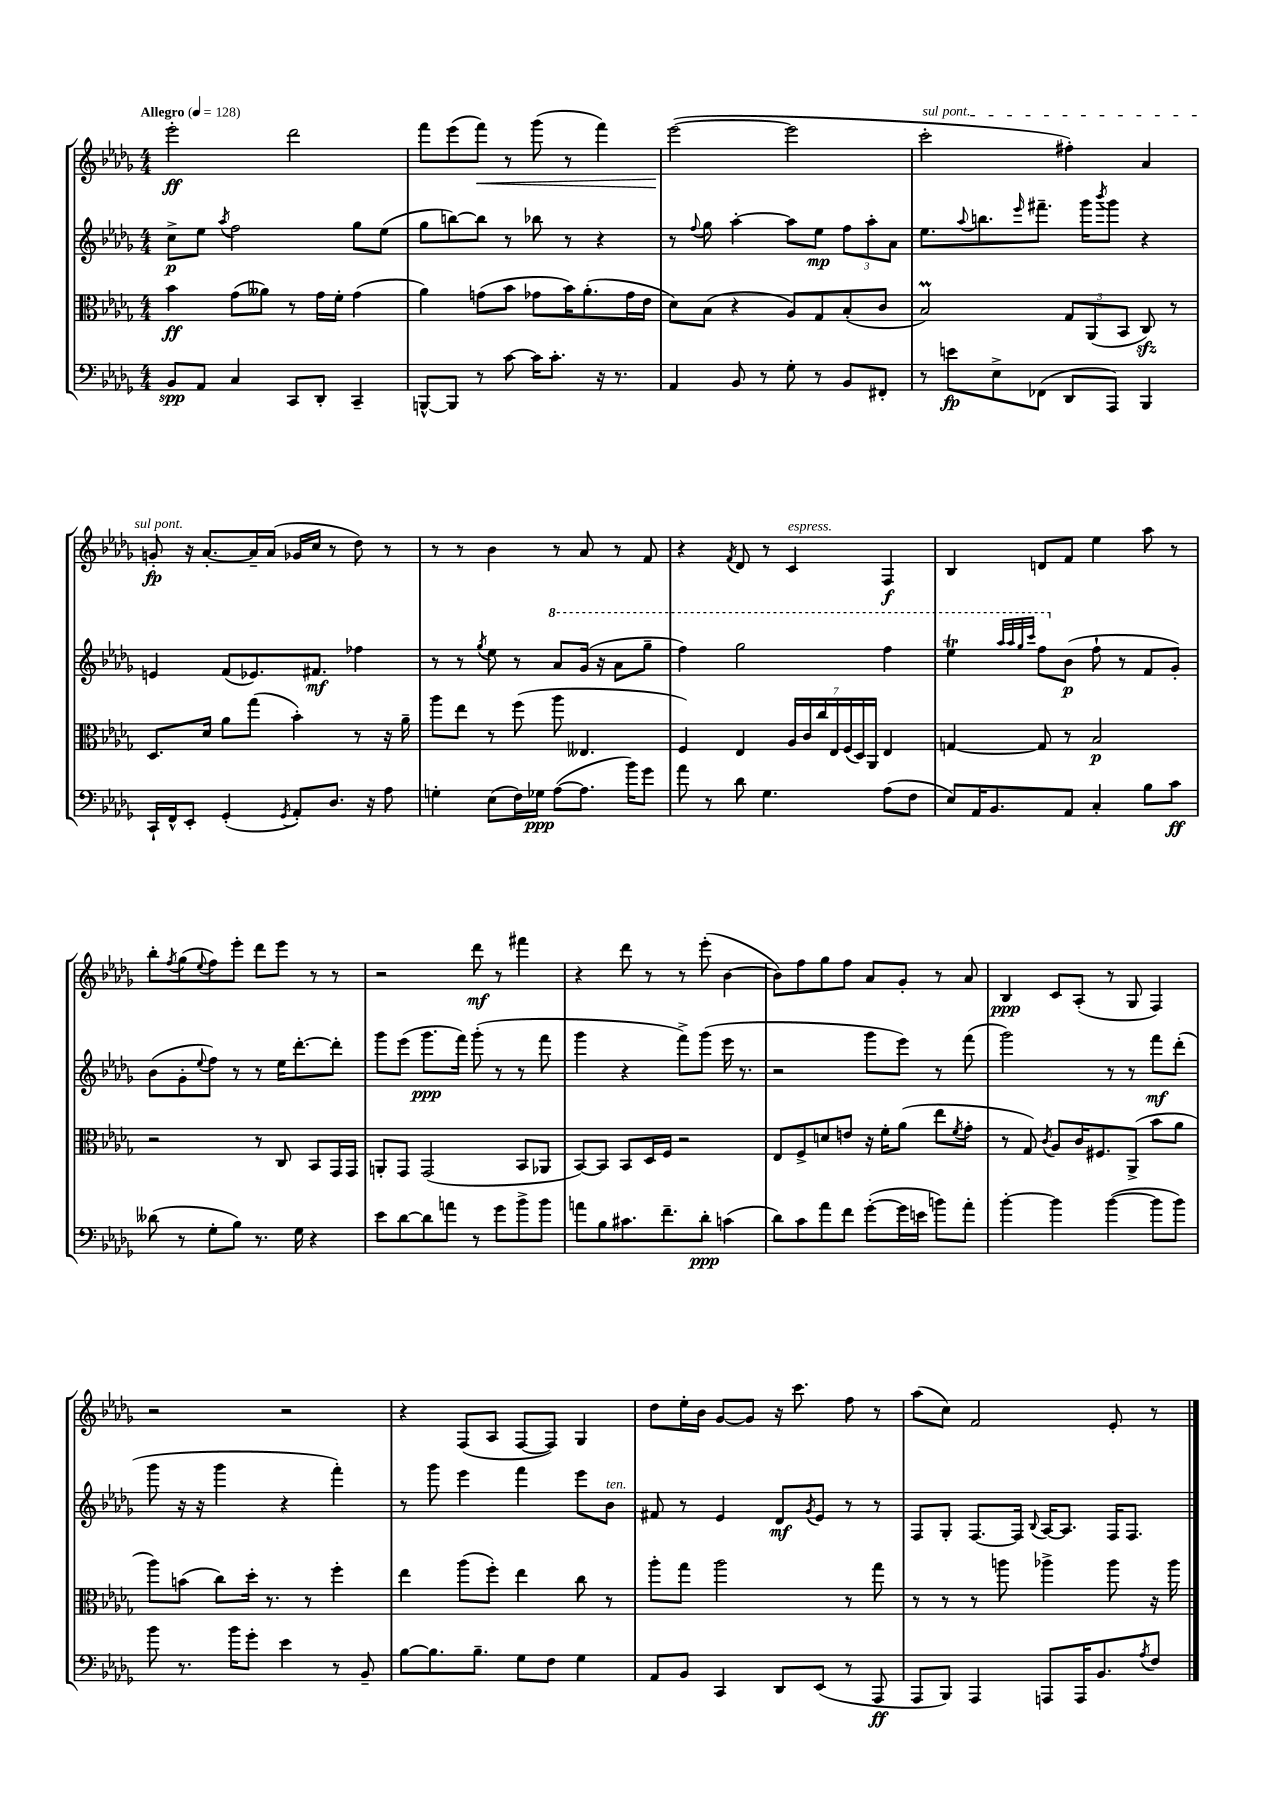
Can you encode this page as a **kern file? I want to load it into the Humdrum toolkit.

**kern	**dynam	**kern	**dynam	**kern	**dynam	**kern	**dynam
*part4	*part4	*part3	*part3	*part2	*part2	*part1	*part1
*staff4	*staff4	*staff3	*staff3	*staff2	*staff2	*staff1	*staff1
*clefF4	*	*clefC3	*	*clefG2	*	*clefG2	*
*k[b-e-a-d-g-]	*	*k[b-e-a-d-g-]	*	*k[b-e-a-d-g-]	*	*k[b-e-a-d-g-]	*
*M4/4	*	*M4/4	*	*M4/4	*	*M4/4	*
*MM128	*	*MM128	*	*MM128	*	*MM128	*
=1	=1	=1	=1	=1	=1	=1	=1
!	!	!	!	!	!	!LO:TX:a:B:t=Allegro	!
8BB-/L	spp	4b-\	ff	8cc^\L	p	2eee-'\	ff
8AA-/J	.	.	.	8ee-\J	.	.	.
.	.	.	.	8qaa-/	.	.	.
4C/	.	(8g-\L	.	2ff\	.	.	.
.	.	8a--X\J)	.	.	.	.	.
8CC/L	.	8r	.	.	.	2ddd-\	.
8DD-'/J	.	16g-\LL	.	.	.	.	.
.	.	16f'\JJ	.	.	.	.	.
4CC~/	.	(4g-\	.	8gg-\L	.	.	.
.	.	.	.	(8ee-\J	.	.	.
=2	=2	=2	=2	=2	=2	=2	=2
[8BBBn^^/L	.	4a-\)	.	8gg-\L	.	8fff\L	.
8BBB/J]	.	.	.	[8bbn\)	.	(8eee-\	.
!	!	!	!	!	!	!	!LO:HP:b
8r	.	(8gn\L	.	8bb\J]	.	8fff\J)	<
[8c\	.	8b-\J	.	8r	.	8r	.
16c\KL]	.	8g-X\L	.	8bb-X\	.	(8ggg-\	.
8.c'\J	.	.	.	.	.	.	.
.	.	16b-\K)	.	8r	.	8r	.
.	.	(8.a-'\	.	.	.	.	.
16r	.	.	.	4r	.	4fff\)	.
8.r	.	.	.	.	.	.	.
.	.	16g-\L	.	.	.	.	.
.	.	16e-\JJ	.	.	.	.	.
=3	=3	=3	=3	=3	=3	=3	=3
4AA-/	.	8d-\L)	.	8r	.	([2eee-\	.
.	.	.	.	8qqff/	.	.	.
.	.	(8B-\J	.	8gg-\	.	.	.
8BB-/	.	4r	.	[4aa-'\	.	.	.
8r	.	.	.	.	.	.	.
8G-'\	.	8A-/L)	.	8aa-\L]	.	2eee-\]	[
8r	.	8G-/	.	8ee-\J	mp	.	.
8BB-/L	.	(8B-'/	.	12ff\L	.	.	.
.	.	.	.	12aa-'\	.	.	.
8FF#X'/J	.	8c/J	.	.	.	.	.
.	.	.	.	12a-\J	.	.	.
=4	=4	=4	=4	=4	=4	=4	=4
!	!	!	!	!	!	!LO:TX:a:i:t=sul pont.	!
8r	.	2B-M/)	.	8.ee-\L	.	2ccc'\	.
8en\L	fp	.	.	.	.	.	.
.	.	.	.	8qqaa-/	.	.	.
.	.	.	.	8.bbn\	.	.	.
8E-^\	.	.	.	.	.	.	.
.	.	.	.	16qqeee-/	.	.	.
(8FF-X\J	.	.	.	8.fff#X~\J	.	.	.
8DD-/L	.	12G-/L	.	.	.	4ff#X'\)	.
.	.	.	.	16ggg-\KL	.	.	.
.	.	(12AA-/	.	.	.	.	.
.	.	.	.	8qbbb-/	.	.	.
8AAA-/J)	.	.	.	8ggg-\J	.	.	.
.	.	12BB-/J	.	.	.	.	.
4BBB-/	.	8Czz/)	.	4r	.	4a-/	.
.	.	8r	.	.	.	.	.
!!LO:LB:g=z
=5	=5	=5	=5	=5	=5	=5	=5
16CC`/LL	.	8.D-/L	.	4en/	.	8gn'/	fp
16FF^^/J	.	.	.	.	.	.	.
8EE-'/J	.	.	.	.	.	16r	.
.	.	16d-/Jk	.	.	.	[8.a-'/L	.
(4GG-'/	.	8a-\L	.	(8f/L	.	.	.
.	.	(8gg-\J	.	8.e-X/)	.	16a-~/L]	.
.	.	.	.	.	.	(16a-/JJ	.
8qGG-/	.	.	.	.	.	.	.
8AA-'/L)	.	4b-'\)	.	.	.	16g-X/LL	.
.	.	.	.	8.f#X/J	mf	16cc/JJ	.
8.D-/J	.	.	.	.	.	8r	.
.	.	8r	.	4ff-X\	.	8dd-\)	.
16r	.	.	.	.	.	.	.
8A-\	.	16r	.	.	.	8r	.
.	.	16a-~\	.	.	.	.	.
=6	=6	=6	=6	=6	=6	=6	=6
4Gn'\	.	8aa-\L	.	8r	.	8r	.
.	.	8ee-\J	.	8r	.	8r	.
.	.	.	.	8qgg-/	.	.	.
(8E-\L	.	8r	.	8ee-\	.	4b-\	.
16F\L)	.	(8ff\	.	8r	.	.	.
16G-X\JJ	ppp	.	.	.	.	.	.
*	*	*	*	*8va	*	*	*
([8A-\L	.	8aa-\	.	8aa-/L	.	8r	.
8.A-\J]	.	4.E--X/	.	(16gg-/Jk	.	8a-/	.
.	.	.	.	16r	.	.	.
.	.	.	.	8aa-\L	.	8r	.
16b-\KL)	.	.	.	.	.	.	.
8g-\J	.	.	.	8ggg-~\J	.	8f/	.
=7	=7	=7	=7	=7	=7	=7	=7
8a-\	.	4F/)	.	4fff\)	.	4r	.
8r	.	.	.	.	.	.	.
.	.	.	.	.	.	8qf/	.
8d-\	.	4E-/	.	2ggg-\	.	8d-/	.
4.G-\	.	.	.	.	.	8r	.
!	!	!	!	!	!	!LO:TX:a:i:t=espress.	!
.	.	28A-/LL	.	.	.	4c/	.
.	.	28c/	.	.	.	.	.
.	.	28cc/	.	.	.	.	.
.	.	28E-/	.	.	.	.	.
.	.	(28F/	.	.	.	.	.
.	.	28D-/)	.	.	.	.	.
.	.	28AA-/JJ	.	.	.	.	.
(8A-\L	.	4E-/	.	4fff\	.	4F/	f
8F\J	.	.	.	.	.	.	.
=8	=8	=8	=8	=8	=8	=8	=8
8E-/L)	.	[4Gn/	.	4eee-T\	.	4B-/	.
16AA-/K	.	.	.	.	.	.	.
8.BB-/	.	.	.	.	.	.	.
.	.	.	.	32qqaaa-/LLL	.	.	.
.	.	.	.	32qqaaa-/	.	.	.
.	.	.	.	32qqggg-/	.	.	.
.	.	.	.	32qqcccc/JJJ	.	.	.
.	.	8G/]	.	8fff\L	.	8dn/L	.
*	*	*	*	*X8va	*	*	*
8AA-/J	.	8r	.	(8b-\J	p	8f/J	.
4C'/	.	2B-/	p	8ff`\	.	4ee-\	.
.	.	.	.	8r	.	.	.
8B-\L	.	.	.	8f/L	.	8aa-\	.
8c\J	ff	.	.	8g-'/J)	.	8r	.
!!LO:LB:g=z
=9	=9	=9	=9	=9	=9	=9	=9
(8d--X\	.	2r	.	(8b-\L	.	8bb-'\L	.
.	.	.	.	.	.	8qff/	.
8r	.	.	.	8g-'\	.	(8gg-\	.
.	.	.	.	8qqee-/	.	8qqee-/	.
8G-'\L	.	.	.	8ff\J)	.	8ff\)	.
8B-\J)	.	.	.	8r	.	8eee-'\J	.
8.r	.	8r	.	8r	.	8ddd-\L	.
.	.	8C/	.	16ee-\KL	.	8eee-\J	.
16G-\	.	.	.	[8.ddd-'\	.	.	.
4r	.	8BB-/L	.	.	.	8r	.
.	.	16GG-/L	.	8ddd-'\J]	.	8r	.
.	.	16GG-/JJ	.	.	.	.	.
=10	=10	=10	=10	=10	=10	=10	=10
8e-\L	.	8AAn'/L	.	8ggg-\L	.	2r	.
[8d-\	.	8GG-/J	.	(8eee-\J	.	.	.
8d-\]	.	(2GG-/	.	8.ggg-\L	ppp	.	.
8an\J	.	.	.	.	.	.	.
.	.	.	.	16fff\Jk)	.	.	.
8r	.	.	.	(8ggg-'\	.	8ddd-\	mf
8g-\L	.	.	.	8r	.	8r	.
8b-^\	.	8BB-/L	.	8r	.	4fff#X\	.
8b-\J	.	8AA-X/J	.	8fff\	.	.	.
=11	=11	=11	=11	=11	=11	=11	=11
8an\L	.	[8BB-/L)	.	4ggg-\	.	4r	.
8B-\	.	8BB-/J]	.	.	.	.	.
8.c#X\	.	8BB-/L	.	4r	.	8ddd-\	.
.	.	16D-/L	.	.	.	8r	.
8.f~\	.	16F/JJ	.	.	.	.	.
.	.	2r	.	8fff^\L)	.	8r	.
8d-'\J	ppp	.	.	(8ggg-\J	.	(8eee-'\	.
(4cn\	.	.	.	16eee-\	.	[4b-\	.
.	.	.	.	8.r	.	.	.
=12	=12	=12	=12	=12	=12	=12	=12
8d-\L)	.	8E-/L	.	2r	.	8b-\L])	.
8c\	.	8F^/	.	.	.	8ff\	.
8a-\	.	8dn/	.	.	.	8gg-\	.
8f\J	.	8en/J	.	.	.	8ff\J	.
([8g-'\L	.	16r	.	8ggg-\L	.	8a-/L	.
.	.	16f'\KL	.	.	.	.	.
16g-\L]	.	(8a-\J	.	8eee-\J)	.	8g-'/J	.
16en\JJ	.	.	.	.	.	.	.
8bn\L)	.	8ee-\L	.	8r	.	8r	.
.	.	8qf/	.	.	.	.	.
8a-'\J	.	8g-'\J	.	(8fff\	.	8a-/	.
=13	=13	=13	=13	=13	=13	=13	=13
[4b-'\	.	8r	.	2ggg-\)	.	4B-/	ppp
.	.	8G-/)	.	.	.	.	.
.	.	8qc/	.	.	.	.	.
4b-\]	.	8A-/L	.	.	.	8c/L	.
.	.	16c/K	.	.	.	(8A-'/J	.
.	.	8.F#X/	.	.	.	.	.
([4b-\	.	.	.	8r	.	8r	.
.	.	(8AA-^/J	.	8r	.	8G-/	.
8b-\L]	.	8b-\L	.	8fff\L	mf	4F/)	.
8b-\J)	.	8a-\J	.	(8ddd-'\J	.	.	.
!!LO:LB:g=z
=14	=14	=14	=14	=14	=14	=14	=14
8b-\	.	8aa-\L)	.	8ggg-\	.	2r	.
8.r	.	(8bn\J	.	16r	.	.	.
.	.	.	.	16r	.	.	.
.	.	8cc\L)	.	4ggg-\	.	.	.
16b-\KL	.	.	.	.	.	.	.
8g-'\J	.	16dd-'\Jk	.	.	.	.	.
.	.	8.r	.	.	.	.	.
4e-\	.	.	.	4r	.	2r	.
.	.	8r	.	.	.	.	.
8r	.	4ff'\	.	4fff'\)	.	.	.
8BB-~/	.	.	.	.	.	.	.
=15	=15	=15	=15	=15	=15	=15	=15
[8B-\L	.	4ee-\	.	8r	.	4r	.
8.B-\]	.	.	.	8ggg-\	.	.	.
.	.	(8aa-\L	.	4eee-\	.	(8F/L	.
8.B-~\J	.	.	.	.	.	.	.
.	.	8ff'\J)	.	.	.	8A-/J	.
8G-\L	.	4ee-\	.	4fff\	.	[8F/L	.
8F\J	.	.	.	.	.	8F/J])	.
4G-\	.	8cc\	.	8eee-\L	.	4G-/	.
!	!	!	!	!LO:TX:a:i:t=ten.	!	!	!
.	.	8r	.	8b-\J	.	.	.
=16	=16	=16	=16	=16	=16	=16	=16
8AA-/L	.	8aa-'\L	.	8f#X/	.	8dd-\L	.
8BB-/J	.	8gg-\J	.	8r	.	16ee-'\L	.
.	.	.	.	.	.	16b-\JJ	.
4CC/	.	2aa-\	.	4e-/	.	[8g-/L	.
.	.	.	.	.	.	8g-/J]	.
8DD-/L	.	.	.	8d-/L	mf	16r	.
.	.	.	.	.	.	8.ccc\	.
.	.	.	.	8qg-/	.	.	.
(8EE-/J	.	.	.	8e-/J	.	.	.
8r	.	8r	.	8r	.	8ff\	.
8AAA-/	ff	8gg-\	.	8r	.	8r	.
=17	=17	=17	=17	=17	=17	=17	=17
8AAA-/L	.	8r	.	8F/L	.	(8aa-\L	.
8BBB-/J)	.	8r	.	8G-'/J	.	8cc\J)	.
4AAA-/	.	8r	.	[8.F/L	.	2f/	.
.	.	8aan\	.	.	.	.	.
.	.	.	.	16F/Jk]	.	.	.
.	.	.	.	8qqB-/	.	.	.
8AAAn/L	.	4aa-X^\	.	[16A-/KL	.	.	.
.	.	.	.	8.A-/J]	.	.	.
16AAA/K	.	.	.	.	.	.	.
8.BB-/	.	.	.	.	.	.	.
.	.	8aa-\	.	16F/KL	.	8e-'/	.
.	.	.	.	8.F/J	.	.	.
8qA-/	.	.	.	.	.	.	.
8F/J	.	16r	.	.	.	8r	.
.	.	16aa-\	.	.	.	.	.
==	==	==	==	==	==	==	==
*-	*-	*-	*-	*-	*-	*-	*-
